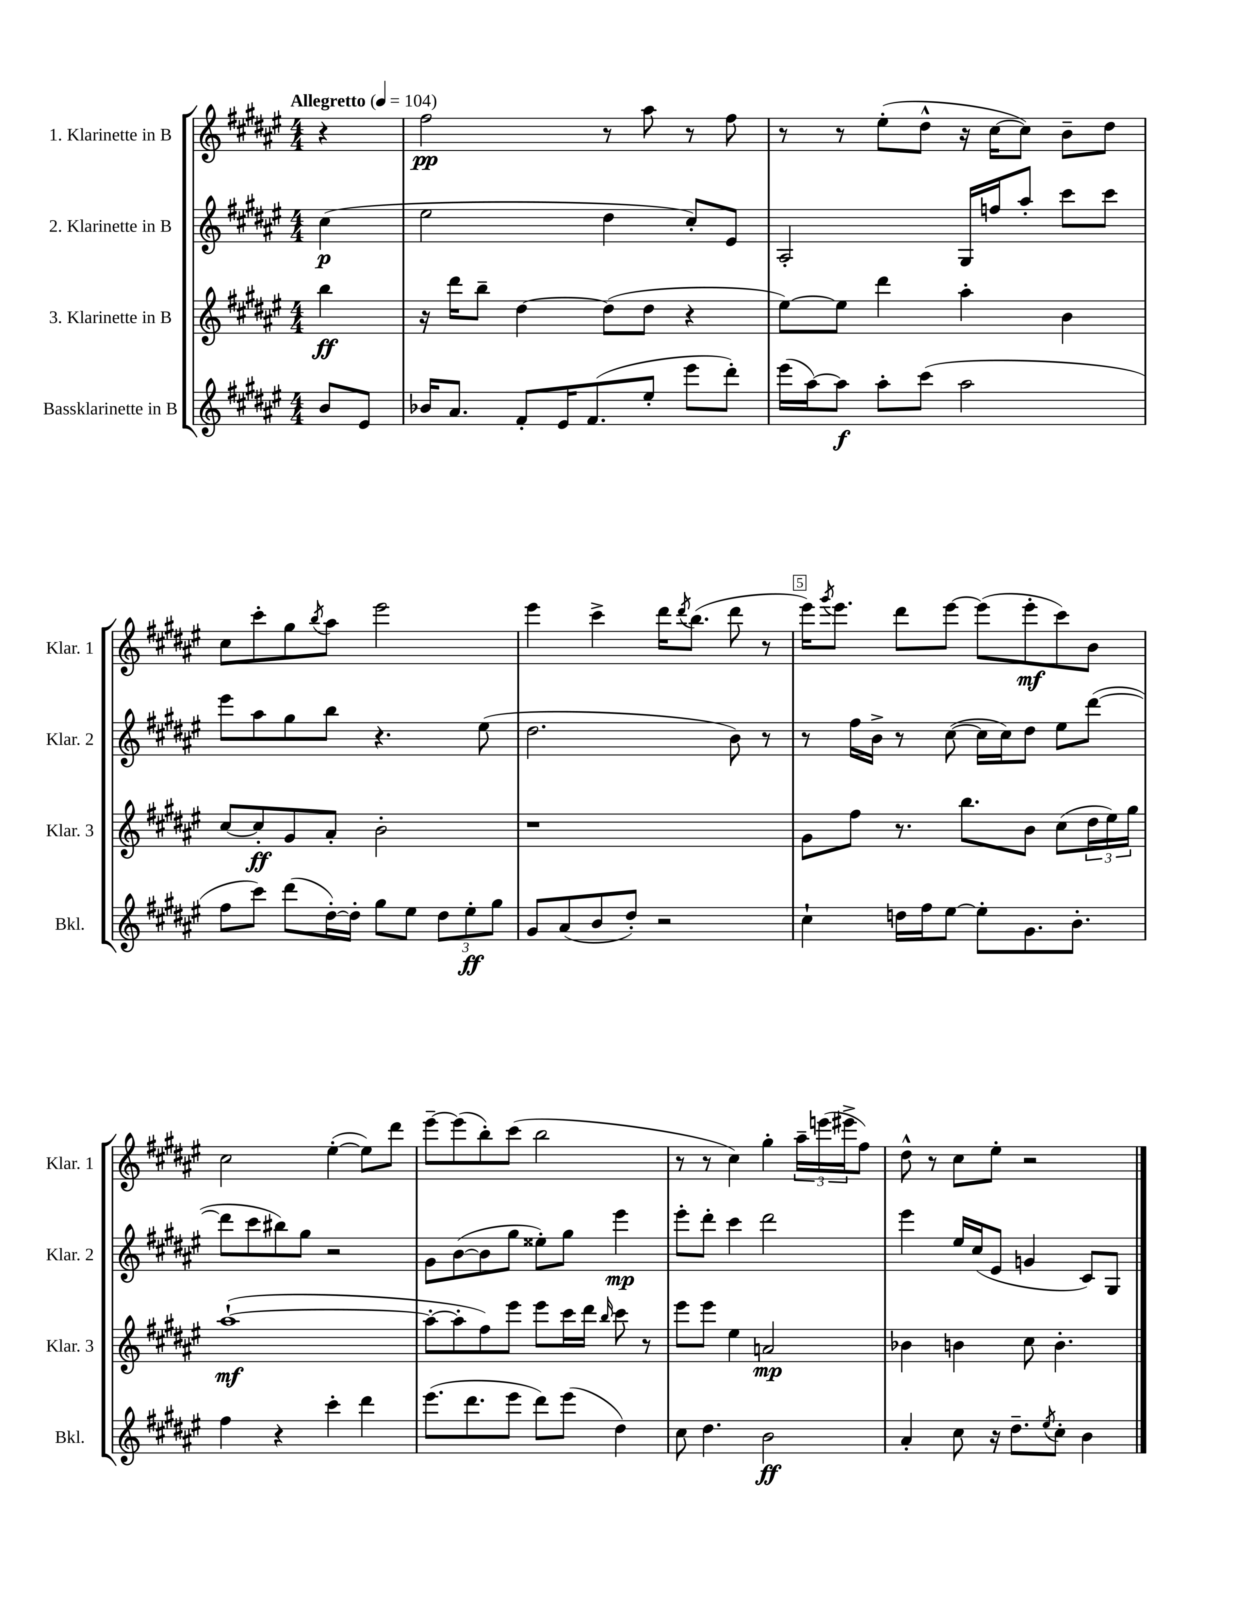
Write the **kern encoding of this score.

**kern	**dynam	**kern	**dynam	**kern	**dynam	**kern	**dynam
*part4	*part4	*part3	*part3	*part2	*part2	*part1	*part1
*staff4	*staff4	*staff3	*staff3	*staff2	*staff2	*staff1	*staff1
*I"Bassklarinette in B	*	*I"3. Klarinette in B	*	*I"2. Klarinette in B	*	*I"1. Klarinette in B	*
*I'Bkl.	*	*I'Klar. 3	*	*I'Klar. 2	*	*I'Klar. 1	*
*clefG2	*	*clefG2	*	*clefG2	*	*clefG2	*
*k[f#c#g#d#a#e#]	*	*k[f#c#g#d#a#e#]	*	*k[f#c#g#d#a#e#]	*	*k[f#c#g#d#a#e#]	*
*M4/4	*	*M4/4	*	*M4/4	*	*M4/4	*
*MM104	*	*MM104	*	*MM104	*	*MM104	*
=	=	=	=	=	=	=	=
!	!	!	!	!	!	!LO:TX:a:B:t=Allegretto	!
8b/L	.	4bb\	ff	(4cc#\	p	4r	.
8e#/J	.	.	.	.	.	.	.
=1	=1	=1	=1	=1	=1	=1	=1
16b-X/KL	.	16r	.	2ee#\	.	2ff#\	pp
8.a#/J	.	16ddd#\KL	.	.	.	.	.
.	.	8bb~\J	.	.	.	.	.
8f#'/L	.	[4dd#\	.	.	.	.	.
16e#/K	.	.	.	.	.	.	.
(8.f#/	.	.	.	.	.	.	.
.	.	(8dd#\L]	.	4dd#\	.	8r	.
8ee#'/J	.	8dd#\J	.	.	.	8aa#\	.
8eee#\L	.	4r	.	8cc#'/L)	.	8r	.
8ddd#'\J)	.	.	.	8e#/J	.	8ff#\	.
=2	=2	=2	=2	=2	=2	=2	=2
(16eee#\LL	.	[8ee#\L)	.	2A#'/	.	8r	.
[16aa#\J)	.	.	.	.	.	.	.
8aa#\J]	f	8ee#\J]	.	.	.	8r	.
8aa#'\L	.	4ddd#\	.	.	.	(8ee#'\L	.
(8ccc#\J	.	.	.	.	.	8dd#^^\J	.
2aa#\	.	4aa#'\	.	16G#/LL	.	16r	.
.	.	.	.	16ffn/J	.	[16cc#\KL	.
.	.	.	.	8aa#'/J	.	8cc#\J])	.
.	.	4b\	.	8ccc#\L	.	8b~\L	.
.	.	.	.	8ccc#\J	.	8dd#\J	.
!!LO:LB:g=z
=3	=3	=3	=3	=3	=3	=3	=3
8ff#\L	.	[8cc#/L	.	8eee#\L	.	8cc#\L	.
8ccc#\J)	.	8cc#'/]	ff	8aa#\	.	8ccc#'\	.
(8ddd#\L	.	8g#/	.	8gg#\	.	8gg#\	.
.	.	.	.	.	.	8qbb/	.
[16dd#'\L)	.	8a#'/J	.	8bb\J	.	8aa#\J	.
16dd#'\JJ]	.	.	.	.	.	.	.
8gg#\L	.	2b'\	.	4.r	.	2eee#\	.
8ee#\J	.	.	.	.	.	.	.
12dd#\L	.	.	.	.	.	.	.
12ee#'\	ff	.	.	.	.	.	.
.	.	.	.	(8ee#\	.	.	.
12gg#\J	.	.	.	.	.	.	.
=4	=4	=4	=4	=4	=4	=4	=4
8g#/L	.	1r	.	2.dd#\	.	4eee#\	.
(8a#/	.	.	.	.	.	.	.
8b/	.	.	.	.	.	4ccc#^\	.
8dd#'/J)	.	.	.	.	.	.	.
2r	.	.	.	.	.	16ddd#\KL	.
.	.	.	.	.	.	8qddd#/	.
.	.	.	.	.	.	(8.bb\J	.
.	.	.	.	8b\)	.	8ddd#\	.
.	.	.	.	8r	.	8r	.
=5	=5	=5	=5	=5	=5	=5	=5
4cc#`\	.	8g#\L	.	8r	.	16eee#\KL)	.
.	.	.	.	.	.	8qggg#/	.
.	.	.	.	.	.	8.eee#\J	.
.	.	8ff#\J	.	16ff#\LL	.	.	.
.	.	.	.	16b^\JJ	.	.	.
16ddn\LL	.	8.r	.	8r	.	8ddd#\L	.
16ff#\J	.	.	.	.	.	.	.
[8ee#\J	.	.	.	([8cc#\	.	[8eee#\J	.
.	.	8.bb\L	.	.	.	.	.
8ee#'\L]	.	.	.	16cc#\LL]	.	(8eee#\L]	.
.	.	.	.	16cc#\J)	.	.	.
8.g#\	.	8b\J	.	8dd#\J	.	8eee#'\	mf
.	.	(8cc#\L	.	8ee#\L	.	8ccc#\)	.
8.b'\J	.	.	.	.	.	.	.
.	.	24dd#\L	.	([8ddd#\J	.	8b\J	.
.	.	24ee#\)	.	.	.	.	.
.	.	24gg#\JJ	.	.	.	.	.
!!LO:LB:g=z
=6	=6	=6	=6	=6	=6	=6	=6
4ff#\	.	([1aa#`	mf	8ddd#\L]	.	2cc#\	.
.	.	.	.	8ccc#\	.	.	.
4r	.	.	.	8bb#X\)	.	.	.
.	.	.	.	8gg#\J	.	.	.
4ccc#'\	.	.	.	2r	.	([4ee#'\	.
4ddd#\	.	.	.	.	.	8ee#\L])	.
.	.	.	.	.	.	8ddd#\J	.
=7	=7	=7	=7	=7	=7	=7	=7
(8.eee#\L	.	8aa#'\L_	.	8g#\L	.	[8eee#~\L	.
.	.	8aa#'\]	.	([8b\	.	(8eee#\]	.
8.ddd#\	.	.	.	.	.	.	.
.	.	8ff#\)	.	8b\]	.	8bb'\)	.
8eee#\J	.	8eee#\J	.	8gg#\J	.	(8ccc#\J	.
8ddd#\L)	.	8eee#\L	.	8ee##X'\L)	.	2bb\	.
(8eee#\J	.	16ccc#\L	.	8gg#\J	.	.	.
.	.	16ddd#\JJ	.	.	.	.	.
.	.	16qqbb/	.	.	.	.	.
4dd#\)	.	8ccc#\	.	4eee#\	mp	.	.
.	.	8r	.	.	.	.	.
=8	=8	=8	=8	=8	=8	=8	=8
8cc#\	.	8eee#\L	.	8eee#'\L	.	8r	.
4.dd#\	.	8eee#\J	.	8ddd#'\J	.	8r	.
.	.	4ee#\	.	4ccc#\	.	4cc#\)	.
2b\	ff	2an/	mp	2ddd#\	.	4gg#'\	.
.	.	.	.	.	.	24aa#~\LL	.
.	.	.	.	.	.	(24eeen\	.
.	.	.	.	.	.	24eee#X^\J	.
.	.	.	.	.	.	8ff#\J)	.
=9	=9	=9	=9	=9	=9	=9	=9
4a#'/	.	4b-X\	.	4eee#\	.	8dd#^^\	.
.	.	.	.	.	.	8r	.
8cc#\	.	4bn\	.	16ee#/LL	.	8cc#\L	.
.	.	.	.	(16cc#/J	.	.	.
16r	.	.	.	8e#/J	.	8ee#'\J	.
8.dd#~\L	.	.	.	.	.	.	.
.	.	8cc#\	.	4gn/	.	2r	.
8qee#/	.	.	.	.	.	.	.
8cc#'\J	.	4.b'\	.	.	.	.	.
4b\	.	.	.	8c#/L)	.	.	.
.	.	.	.	8G#/J	.	.	.
==	==	==	==	==	==	==	==
*-	*-	*-	*-	*-	*-	*-	*-
